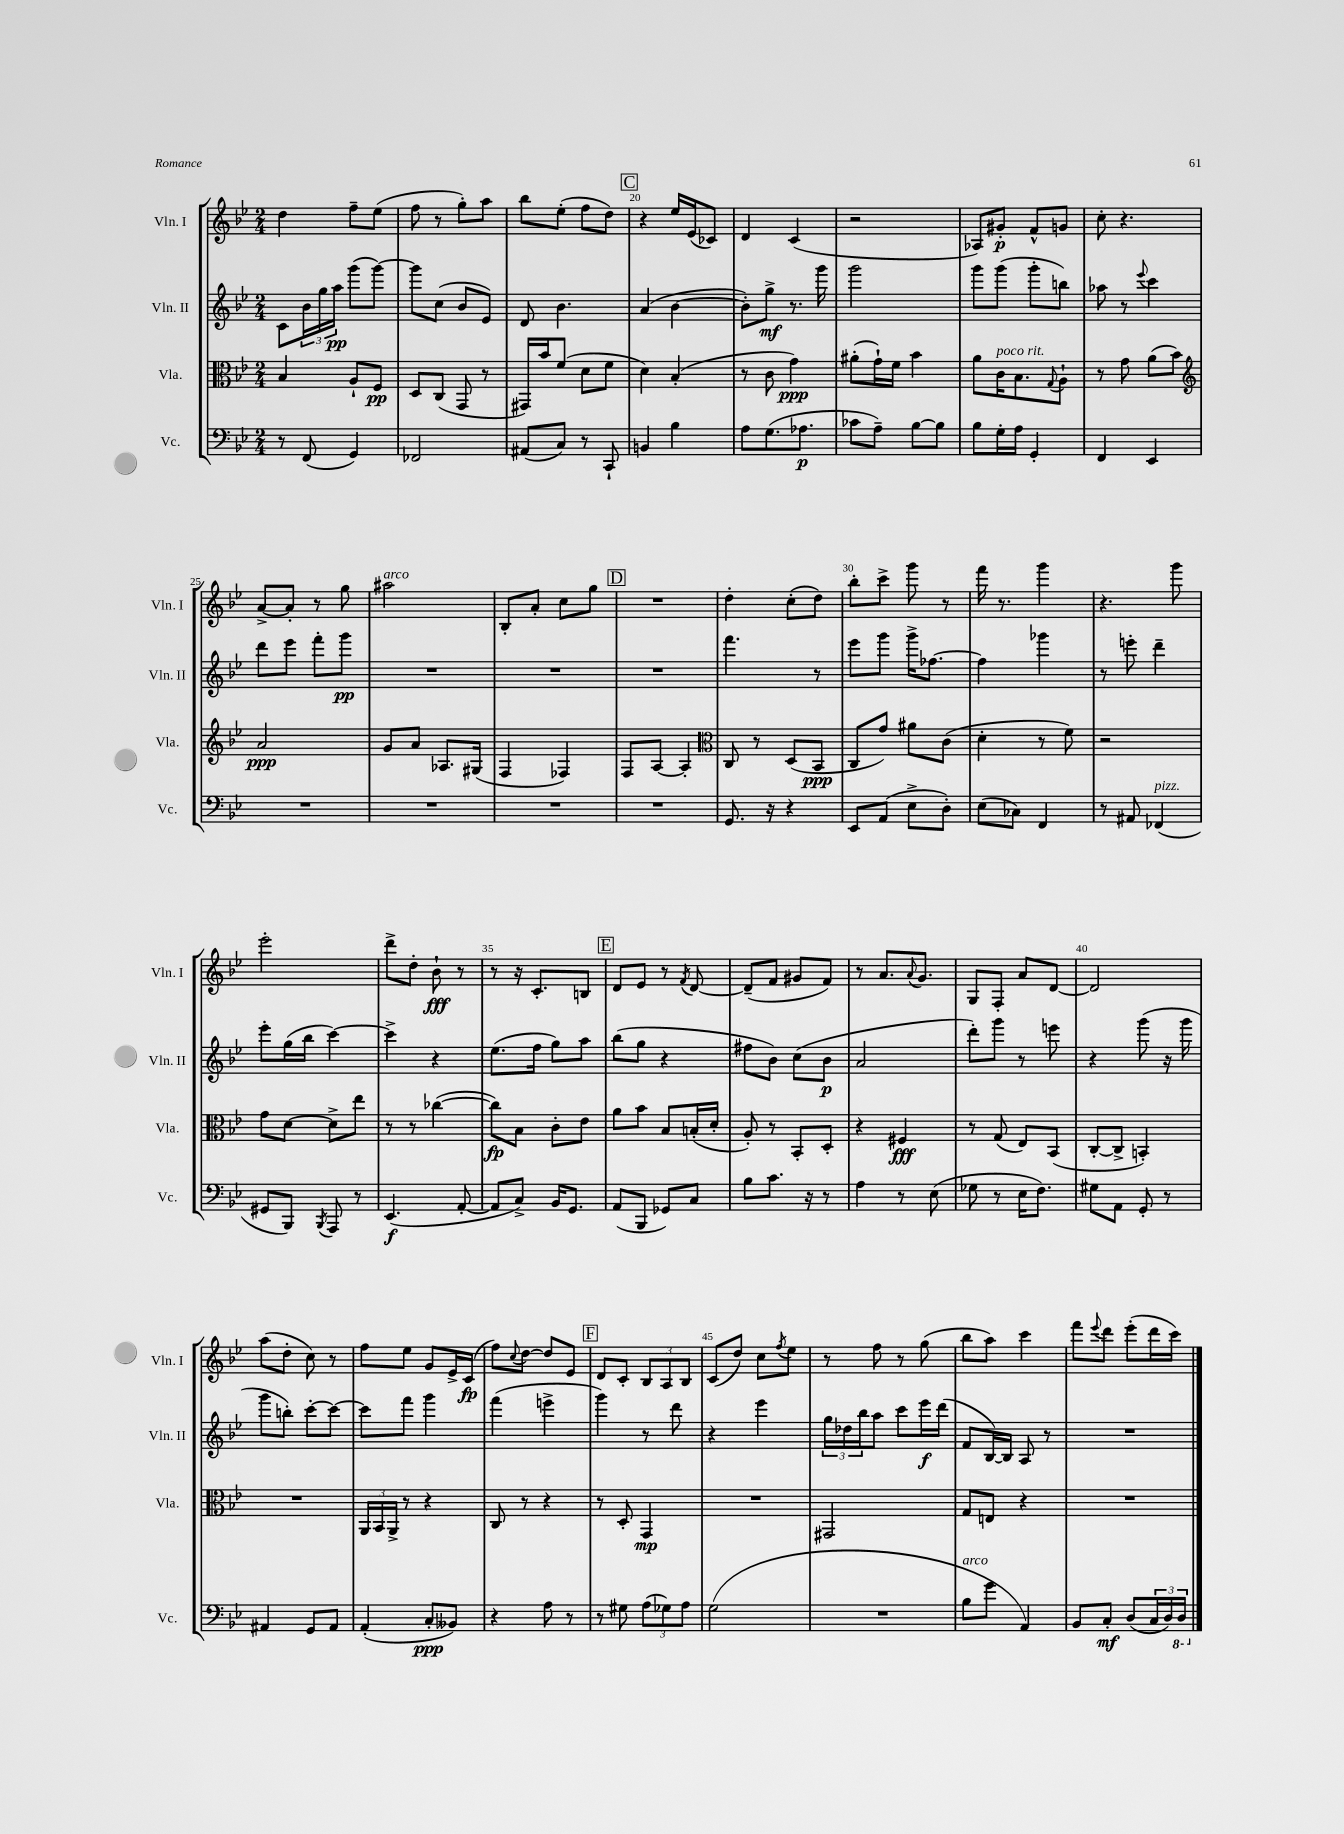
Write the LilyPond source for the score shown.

<<
\new StaffGroup <<
\new Staff = "s0" \with { instrumentName = "Vln. I" shortInstrumentName = "Vln. I" } {
    \clef treble \key bes \major \numericTimeSignature \time 2/4
    d''4 f''8-- ees''8( |
    f''8 r8 g''8-.) a''8 |
    bes''8 ees''8-.( f''8 d''8) |
    \mark \markup { \box "C" } r4 ees''16 ees'16( ces'8) |
    d'4 c'4( |
    r2 |
    aes8) gis'8-.\p f'8-^ g'8 |
    c''8-. r4. |
    a'8~-> a'8-. r8 g''8 |
    ais''2^\markup { \italic "arco" } |
    bes8-. a'8-. c''8 g''8 |
    \mark \markup { \box "D" } R2 |
    d''4-. c''8-.( d''8) |
    bes''8-. c'''8-> g'''8 r8 |
    f'''16 r8. g'''4 |
    r4. g'''8 |
    ees'''2-. |
    d'''8-> d''8-. bes'8-!\fff r8 |
    r8 r16 c'8.-. b8 |
    \mark \markup { \box "E" } d'8 ees'8 r8 \acciaccatura { f'8 } d'8~ |
    d'8--( f'8 gis'8 f'8) |
    r8 a'8. \appoggiatura { a'8 } g'8. |
    g8 f8-. a'8 d'8~ |
    d'2 |
    a''8( d''8-. c''8) r8 |
    f''8 ees''8 g'8 ees'16-> c'16\fp( |
    f''8) \appoggiatura { c''8 } d''8~ d''8 ees'8 |
    \mark \markup { \box "F" } d'8 c'8-. \tuplet 3/2 { bes8 a8 bes8 } |
    c'8( d''8) c''8 \acciaccatura { f''8 } ees''8 |
    r8 f''8 r8 g''8( |
    bes''8 a''8) c'''4 |
    f'''8 \appoggiatura { ees'''8 } d'''8 ees'''8-.( d'''16 c'''16) \bar "|." |
}
\new Staff = "s1" \with { instrumentName = "Vln. II" shortInstrumentName = "Vln. II" } {
    \clef treble \key bes \major \numericTimeSignature \time 2/4
    c'8 \tuplet 3/2 { bes'16 g''16 a''16\pp } g'''8( g'''8~) |
    g'''8 c''8( bes'8 ees'8) |
    d'8 bes'4. |
    \mark \markup { \box "C" } a'4( bes'4~ |
    bes'8-.) g''8->\mf r8. g'''16 |
    g'''2 |
    g'''8 g'''8( g'''8-. b''8) |
    aes''8 r8 \appoggiatura { ees'''8 } c'''4 |
    d'''8 ees'''8 f'''8-. g'''8\pp |
    R2 |
    R2 |
    \mark \markup { \box "D" } R2 |
    f'''4. r8 |
    ees'''8 g'''8 g'''16-> fes''8.~ |
    fes''4 ges'''4 |
    r8 e'''8-. d'''4-- |
    ees'''8-. g''16( bes''16 c'''4~) |
    c'''4-> r4 |
    ees''8.( f''16 g''8) a''8 |
    \mark \markup { \box "E" } bes''8( g''8 r4 |
    fis''8 bes'8) c''8( bes'8\p |
    a'2 |
    d'''8-.) g'''8 r8 e'''8 |
    r4 g'''8( r16 g'''16 |
    g'''8 b''8-.) c'''8~-. c'''8~ |
    c'''8 f'''8 g'''4 |
    f'''4( e'''4-> |
    \mark \markup { \box "F" } g'''4) r8 d'''8 |
    r4 ees'''4 |
    \tuplet 3/2 { g''16 des''16 bes''16 } a''8 c'''8 ees'''16\f d'''16( |
    f'8 bes16~) bes16 a8 r8 |
    R2 \bar "|." |
}
\new Staff = "s2" \with { instrumentName = "Vla." shortInstrumentName = "Vla." } {
    \clef alto \key bes \major \numericTimeSignature \time 2/4
    bes4 a8-! f8\pp |
    d8 c8( g,8 r8 |
    gis,16) bes'16 f'8( d'8 f'8 |
    \mark \markup { \box "C" } d'4) bes4-.( |
    r8 c'8 g'4\ppp) |
    ais'8-.( g'16-!) f'16 bes'4 |
    a'8 c'16^\markup { \italic "poco rit." } bes8. \appoggiatura { g8 } a8-! |
    r8 g'8 a'8( bes'8) |
    \clef treble a'2\ppp |
    g'8 a'8 aes8. gis16( |
    f4 fes4) |
    \mark \markup { \box "D" } f8 a8~ a4-. |
    \clef alto c8 r8 d8( bes,8\ppp |
    c8 g'8) ais'8 c'8( |
    d'4-. r8 f'8) |
    r2 |
    g'8 d'8~ d'8-> ees''8 |
    r8 r8 ces''4~( |
    ces''8\fp) bes8 c'8-. ees'8 |
    \mark \markup { \box "E" } a'8 bes'8 bes8 b16-.( d'16-. |
    a8-.) r8 bes,8-. d8-. |
    r4 fis4\fff |
    r8 g8( ees8) bes,8( |
    c8~-. c8-> b,4-.) |
    R2 |
    \tuplet 3/2 { a,16 bes,16 a,16-> } r8 r4 |
    c8 r8 r4 |
    \mark \markup { \box "F" } r8 d8-. g,4\mp |
    R2 |
    gis,2 |
    g8 e8 r4 |
    R2 \bar "|." |
}
\new Staff = "s3" \with { instrumentName = "Vc." shortInstrumentName = "Vc." } {
    \clef bass \key bes \major \numericTimeSignature \time 2/4
    r8 f,8( g,4) |
    fes,2 |
    ais,8( c8) r8 c,8-! |
    \mark \markup { \box "C" } b,4 bes4 |
    a8 g8.( aes8.\p |
    ces'8 a8--) bes8~ bes8 |
    bes8 g16-. a16 g,4-. |
    f,4 ees,4 |
    R2 |
    R2 |
    R2 |
    \mark \markup { \box "D" } R2 |
    g,8. r16 r4 |
    ees,8 a,8( ees8-> d8-.) |
    ees8( ces8) f,4 |
    r8 ais,8 fes,4^\markup { \italic "pizz." }( |
    gis,8 bes,,8) \acciaccatura { bes,,8 } a,,8 r8 |
    ees,4.\f( a,8~-. |
    a,8 c8->) bes,16 g,8. |
    \mark \markup { \box "E" } a,8( bes,,8 ges,8) c8 |
    bes8 c'8. r16 r8 |
    a4 r8 ees8( |
    ges8 r8 ees16 f8.) |
    gis8 a,8 g,8-. r8 |
    ais,4 g,8 ais,8 |
    a,4-.( c8-.\ppp beses,8) |
    r4 a8 r8 |
    \mark \markup { \box "F" } r8 gis8 \tuplet 3/2 { a8( ges8) a8 } |
    g2( |
    R2 |
    bes8^\markup { \italic "arco" } g'8 a,4) |
    bes,8 c8-.\mf d8( \tuplet 3/2 { c16 d16) \ottava #-1 d,16 \ottava #0 } \bar "|." |
}
>>
>>
\layout { \context { \Score currentBarNumber = #17 \override BarNumber.break-visibility = ##(#f #t #t) barNumberVisibility = #(every-nth-bar-number-visible 5) } }
